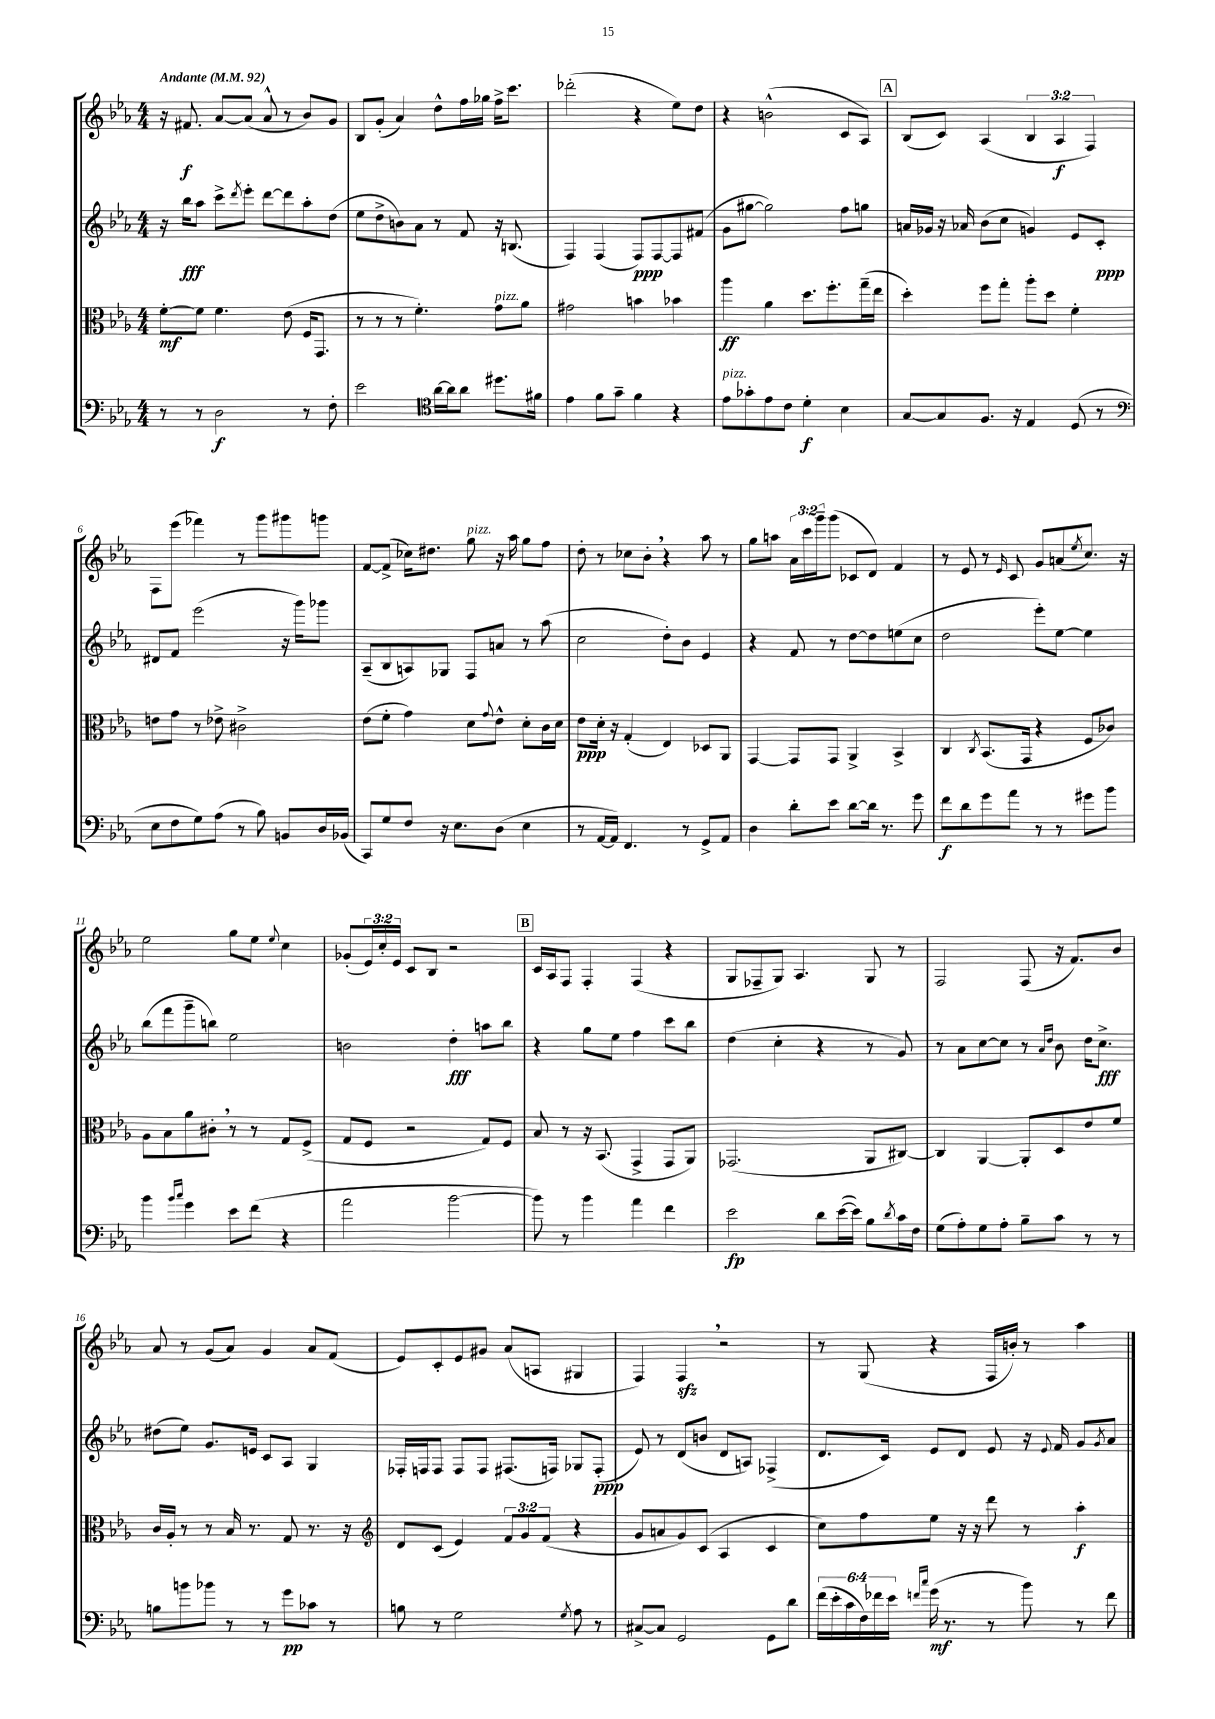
<<
\new StaffGroup <<
\new Staff = "s0" {
    \clef treble \key ees \major \numericTimeSignature \time 4/4 \override Staff.TupletNumber.text = #tuplet-number::calc-fraction-text \tempo "Andante" 4 = 92
    r16 fis'8.\f aes'8~ aes'8( aes'8-^ r8 bes'8) g'8 |
    bes8 g'8-.( aes'4) d''8-^ f''16 ges''16 f''16-> c'''8. |
    des'''2-.( r4 ees''8) d''8 |
    r4 b'2-^( c'8 aes8) |
    \mark \markup { \box "A" } bes8( c'8) aes4( \tuplet 3/2 { bes4 aes4\f f4) } |
    f8 ees'''8( fes'''4) r8 g'''8 gis'''8 g'''8 |
    f'8~ f'8->( ces''16) dis''8. g''8^\markup { \italic "pizz." } r16 aes''16 g''8 f''8 |
    d''8-. r8 ces''8 bes'8-. \breathe r4 aes''8 r8 |
    g''8 a''8 \tuplet 3/2 { aes'16 c'''16 g'''16-- } g'''8( ces'8 d'8) f'4 |
    r8 ees'8 r8 \grace { ees'16 } c'8 g'8 a'8( \acciaccatura { ees''8 } c''8.) r16 |
    ees''2 g''8 ees''8 \appoggiatura { ees''8 } c''4 |
    ges'8-.( \tuplet 3/2 { ees'16) c''16-. ees'16 } c'8 bes8 r2 |
    \mark \markup { \box "B" } c'16 aes16 f8 f4-. f4( r4 |
    g8 fes8-- g8) aes4. g8 r8 |
    f2 f8( r16 f'8.) bes'8 |
    aes'8 r8 g'8( aes'8) g'4 aes'8 f'8( |
    ees'8) c'8-. ees'8 gis'8 aes'8( a8 gis4 |
    f4) f4\sfz \breathe r2 |
    r8 g8( r4 f16 b'16-.) r8 aes''4 \bar "|." |
}
\new Staff = "s1" {
    \clef treble \key ees \major \numericTimeSignature \time 4/4
    r16 bes''16\fff aes''8 c'''8-> \acciaccatura { d'''8 } ees'''8-. d'''8~ d'''8 aes''8-. d''8( |
    ees''8 d''8-> b'8) aes'8 r8 f'8 r16 b8.( |
    f4) f4( f8\ppp) f8~ f8 fis'8( |
    g'8 gis''8~ gis''2) f''8 g''8 |
    \mark \markup { \box "A" } a'16 ges'16 r16 aes'16 bes'8( c''8 g'4) ees'8 c'8-.\ppp |
    dis'8 f'8 ees'''2( r16 g'''16) ges'''8 |
    aes8--( bes8 a8) ges8 f8 a'8 r8 aes''8( |
    c''2 d''8-.) bes'8 ees'4 |
    r4 f'8 r8 d''8~ d''8 e''8( c''8 |
    d''2 ees'''8-.) ees''8~ ees''4 |
    bes''8( f'''8 g'''8-- b''8) ees''2 |
    b'2 d''4-.\fff a''8 bes''8 |
    \mark \markup { \box "B" } r4 g''8 ees''8 f''4 c'''8 bes''8 |
    d''4( c''4-. r4 r8 g'8) |
    r8 aes'8 c''8~ c''8 r8 \grace { aes'16 d''16 } bes'8 d''16 c''8.->\fff |
    dis''8( ees''8) g'8. e'16 c'8 aes8 g4 |
    fes16-. f16 f8 f8 f8 fis8.( f16) ges8 f8-.\ppp( |
    ees'8) r8 d'8( b'8 d'8 a8) fes4->( |
    d'8. c'16) ees'8 d'8 ees'8 r16 \appoggiatura { ees'8 } f'16 g'8 \acciaccatura { g'8 } aes'8 \bar "|." |
}
\new Staff = "s2" {
    \clef alto \key ees \major \numericTimeSignature \time 4/4 \override Staff.TupletNumber.text = #tuplet-number::calc-fraction-text
    f'8~-.\mf f'8 f'4. ees'8( f16 g,8. |
    r8 r8 r8 f'4.-.) g'8^\markup { \italic "pizz." } aes'8 |
    gis'2 b'4 bes'4 |
    aes''4\ff aes'4 d''8. f''8.-. g''16--( ees''16 |
    \mark \markup { \box "A" } d''4-.) f''8 g''8-. aes''8-. d''8 f'4-. |
    e'8 g'8 r8 ees'8-> cis'2-> |
    ees'8( f'8-. g'4) d'8 \appoggiatura { g'8 } ees'8-^ d'8-. c'16 d'16 |
    ees'8\ppp d'16-. r16 g4-.( ees4) des8 aes,8 |
    g,4~ g,8 g,8 aes,4-> bes,4-> |
    c4 \acciaccatura { c8 } bes,8.( g,16 r4 f8 ces'8) |
    aes8 bes8 aes'8 cis'8-. \breathe r8 r8 g8 f8->( |
    g8 f8 r2 g8) f8 |
    \mark \markup { \box "B" } bes8 r8 r16 bes,8.( g,4-> g,8 aes,8) |
    ges,2.( aes,8 cis8~) |
    cis4 aes,4~ aes,8-. d8 ees'8 f'8 |
    c'16 aes16-. r8 r8 bes16 r8. g8 r8. r16 |
    \clef treble d'8 c'8( ees'4) \tuplet 3/2 { f'8 g'8 f'8( } r4 |
    g'8 a'8 g'8) c'8( aes4 c'4 |
    c''8) f''8 ees''8 r16 r16 d'''8 r8 aes''4-.\f \bar "|." |
}
\new Staff = "s3" {
    \clef bass \key ees \major \numericTimeSignature \time 4/4 \override Staff.TupletNumber.text = #tuplet-number::calc-fraction-text
    r8 r8 d2\f r8 f8-. |
    ees'2 \clef tenor aes'16~ aes'16 aes'8 dis''8. fis'16 |
    ees'4 f'8 g'8-- f'4 r4 |
    ees'8^\markup { \italic "pizz." } ges'8-. ees'8 c'8 d'4-.\f bes4 |
    \mark \markup { \box "A" } g8~ g8 f8. r16 ees4 d8( r8 |
    \clef bass ees8 f8 g8) aes8( r8 bes8) b,8 d16 bes,16( |
    c,8) g8 f8 r16 ees8. d8( ees4 |
    r8 aes,16~ aes,16) f,4. r8 g,8-> aes,8 |
    d4 d'8-. ees'8 d'8~ d'16 r8. g'8 |
    f'8\f d'8 g'8 aes'8 r8 r8 gis'8 bes'8 |
    bes'4 \grace { bes'16 c''16 } g'4 ees'8 f'8( r4 |
    aes'2 bes'2~ |
    \mark \markup { \box "B" } bes'8) r8 bes'4 aes'4 f'4 |
    ees'2\fp d'8 ees'16~( ees'16) bes8 \acciaccatura { d'8 } c'16 f16 |
    g8( aes8-.) g8 aes8-. bes8-- c'8 r8 r8 |
    b8 b'8 bes'8 r8 r8 g'8\pp ces'8 r8 |
    b8 r8 g2 \acciaccatura { g8 } aes8 r8 |
    cis8~-> cis8 g,2 g,8 d'8 |
    \tuplet 6/4 { f'16( ees'16-. c'16 f16) fes'16 ees'16 } \grace { f'16 c''16 } g'16\mf( r8. r8 bes'8) r8 f'8 \bar "|." |
}
>>
>>
